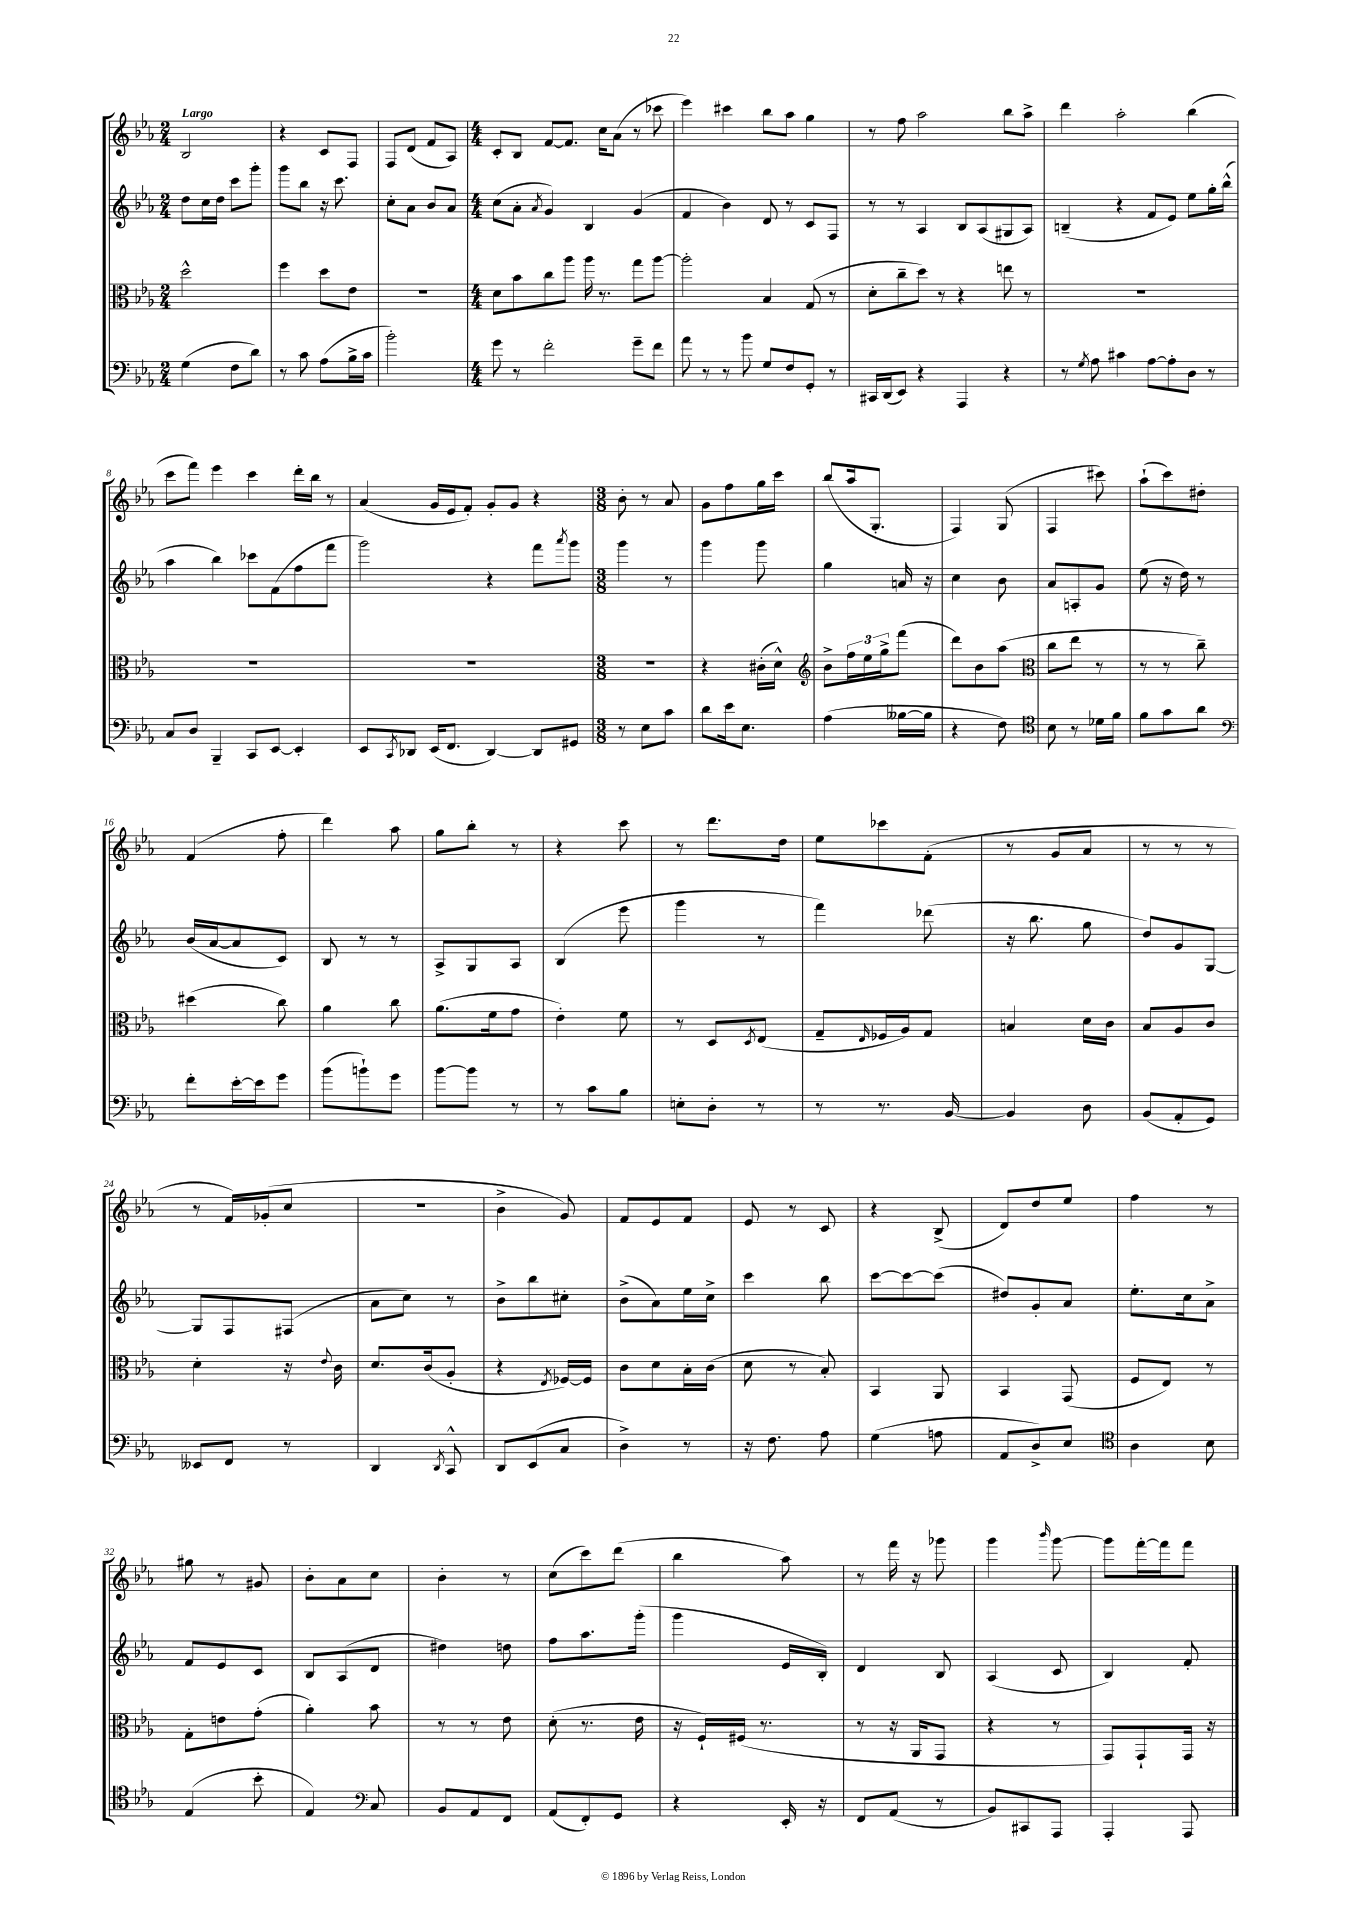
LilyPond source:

<<
\new StaffGroup <<
\new Staff = "s0" {
    \clef treble \key ees \major \numericTimeSignature \time 2/4 \tempo "Largo"
    bes2 |
    r4 c'8 f8 |
    f8 d'8( f'8 aes8) |
    \numericTimeSignature \time 4/4 c'8-. bes8 f'8~ f'8. c''16 aes'8( r8 ces'''8 |
    ees'''4) cis'''4 bes''8 aes''8 g''4 |
    r8 f''8 aes''2 bes''8 aes''8-> |
    d'''4 aes''2-. bes''4( |
    c'''8 f'''8) ees'''4 c'''4 d'''16-. bes''16 r8 |
    aes'4( g'16 ees'16 f'8-.) g'8-. g'8 r4 |
    \numericTimeSignature \time 3/8 bes'8-. r8 aes'8 |
    g'8 f''8 g''16 c'''16 |
    bes''8( aes''16 g8.-. |
    f4) g8( |
    f4 cis'''8) |
    aes''8-!( c'''8) dis''8-. |
    f'4( f''8-. |
    d'''4) aes''8 |
    g''8 bes''8-. r8 |
    r4 c'''8 |
    r8 d'''8. d''16 |
    ees''8 ces'''8 f'8-.( |
    r8 g'8 aes'8 |
    r8 r8 r8 |
    r8 f'16) ges'16-.( c''8 |
    r4. |
    bes'4-> g'8) |
    f'8 ees'8 f'8 |
    ees'8 r8 c'8 |
    r4 bes8->( |
    d'8) d''8 ees''8 |
    f''4 r8 |
    gis''8 r8 gis'8 |
    bes'8-. aes'8 c''8 |
    bes'4-. r8 |
    c''8( c'''8) d'''8( |
    bes''4 aes''8) |
    r8 f'''16 r16 ges'''8 |
    g'''4 \grace { bes'''16 } g'''8~ |
    g'''8 f'''16~-. f'''16 f'''8 \bar "|." |
}
\new Staff = "s1" {
    \clef treble \key ees \major \numericTimeSignature \time 2/4
    d''8 c''16 d''16 c'''8 g'''8-. |
    g'''8 bes''8 r16 c'''8. |
    c''8-. aes'8 bes'8 aes'8 |
    \numericTimeSignature \time 4/4 c''8( aes'8-. \acciaccatura { aes'8 } g'4) bes4 g'4( |
    f'4 bes'4) d'8 r8 c'8 f8 |
    r8 r8 aes4 bes8 aes8( gis8 aes8) |
    b4--( r4 f'8 ees'8) ees''8 g''16-. bes''16-^( |
    aes''4 bes''4) ces'''8 f'8( f''8 f'''8 |
    g'''2) r4 f'''8 \acciaccatura { aes'''8 } g'''8 |
    \numericTimeSignature \time 3/8 g'''4 r8 |
    g'''4 g'''8 |
    g''4 a'16 r16 |
    c''4 bes'8 |
    aes'8 a8-. g'8 |
    ees''8( r16 d''16) r8 |
    bes'16( aes'16~ aes'8 c'8) |
    bes8 r8 r8 |
    aes8-> g8 aes8 |
    bes4( ees'''8 |
    g'''4 r8 |
    f'''4) des'''8( |
    r16 bes''8. g''8 |
    d''8) g'8 g8~ |
    g8 f8 fis8( |
    aes'8 c''8) r8 |
    bes'8-> bes''8 cis''8-. |
    bes'8->( aes'8) ees''16 c''16-> |
    c'''4 bes''8 |
    c'''8~ c'''8~ c'''8( |
    dis''8) g'8-. aes'8 |
    ees''8.-. c''16 aes'8-> |
    f'8 ees'8 c'8 |
    bes8 aes8( d'8 |
    dis''4) d''8 |
    f''8 aes''8. g'''16-.( |
    g'''4 ees'16 bes16-.) |
    d'4 bes8 |
    aes4( c'8 |
    bes4) f'8-. \bar "|." |
}
\new Staff = "s2" {
    \clef alto \key ees \major \numericTimeSignature \time 2/4
    d''2-^ |
    f''4 d''8 ees'8 |
    r2 |
    \numericTimeSignature \time 4/4 d'8 bes'8 c''8 aes''8 aes''16 r8. g''8 aes''8~ |
    aes''2-. bes4 g8( r8 |
    d'8-. c''8-- d''8) r8 r4 e''8 r8 |
    R1 |
    R1 |
    R1 |
    \numericTimeSignature \time 3/8 R4. |
    r4 cis'16-.( d'16-^) |
    \clef treble bes'8-> \tuplet 3/2 { f''16 ees''16 g''16-> } f'''8( |
    d'''8) bes'8 aes''8( |
    \clef alto c''8 ees''8 r8 |
    r8 r8 c''8--) |
    dis''4( c''8) |
    aes'4 c''8 |
    aes'8.( f'16 g'8 |
    ees'4-.) f'8 |
    r8 d8 \acciaccatura { d8 } ees8( |
    g8-- \grace { ees16 } fes16 aes16) g8 |
    b4 d'16 c'16 |
    bes8 aes8 c'8 |
    d'4-. r16 \appoggiatura { ees'8 } c'16 |
    d'8. c'16( aes8-. |
    r4 \acciaccatura { ees8 } fes16~) fes16 |
    c'8 d'8 bes16-. c'16( |
    d'8 r8 bes8-.) |
    bes,4 aes,8 |
    bes,4 g,8( |
    f8 ees8) r8 |
    g8-. e'8 g'8-.( |
    aes'4-.) bes'8 |
    r8 r8 ees'8 |
    d'8-.( r8. ees'16 |
    r16 f16-!) fis16( r8. |
    r8 r16 aes,16 g,8 |
    r4 r8 |
    g,8) g,8-! g,16 r16 \bar "|." |
}
\new Staff = "s3" {
    \clef bass \key ees \major \numericTimeSignature \time 2/4
    g4( f8 d'8) |
    r8 c'8 aes8( bes16-> c'16 |
    bes'2-.) |
    \numericTimeSignature \time 4/4 g'8 r8 f'2-. g'8-- f'8 |
    aes'8 r8 r8 bes'8 g8 f8 g,8-. r8 |
    cis,16 d,16( ees,8) r4 aes,,4 r4 |
    r8 \acciaccatura { g8 } aes8 cis'4 aes8~ aes8-. d8 r8 |
    c8 d8 bes,,4-- c,8 ees,8~ ees,4-. |
    ees,8 \acciaccatura { c,8 } des,8 ees,16( f,8. des,4~) des,8 gis,8 |
    \numericTimeSignature \time 3/8 r8 ees8 c'8 |
    d'8 ees'16 ees8. |
    aes4( beses16~ beses16 |
    r4 f8) |
    \clef tenor bes8 r8 des'16 f'16 |
    f'8 g'8 aes'8 |
    \clef bass f'8-. ees'16~-. ees'16 g'8 |
    bes'8( b'8-!) g'8 |
    bes'8~ bes'8 r8 |
    r8 c'8 bes8 |
    e8-. d8-. r8 |
    r8 r8. bes,16~ |
    bes,4 d8 |
    bes,8( aes,8-. g,8) |
    eeses,8 f,8 r8 |
    d,4 \acciaccatura { d,8 } c,8-^ |
    d,8 ees,8( c8 |
    d4->) r8 |
    r16 f8. aes8 |
    g4( a8 |
    aes,8 d8->) ees8 |
    \clef tenor aes4 bes8 |
    ees4( bes'8-. |
    ees4) \clef bass c8 |
    bes,8 aes,8 f,8 |
    aes,8( f,8-.) g,8 |
    r4 ees,16-. r16 |
    f,8 aes,8( r8 |
    bes,8) cis,8 aes,,8 |
    aes,,4-. aes,,8 \bar "|." |
}
>>
>>
